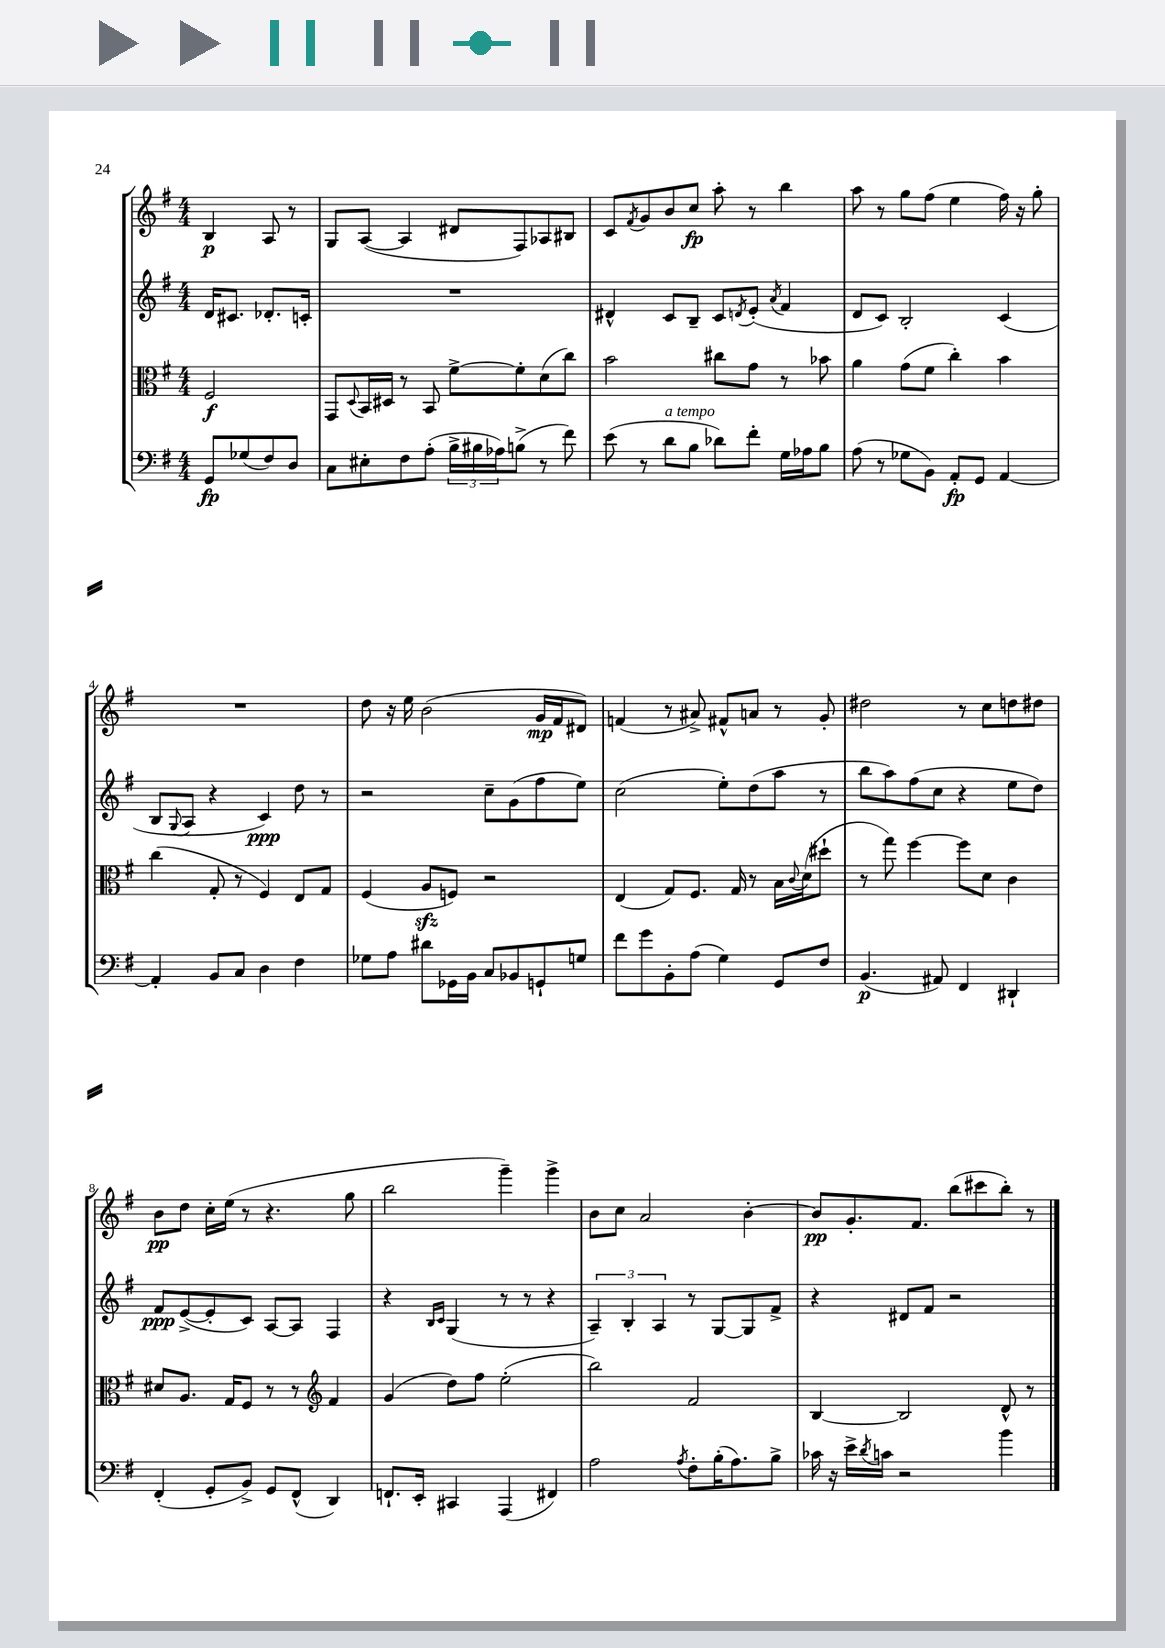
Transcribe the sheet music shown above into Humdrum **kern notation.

**kern	**dynam	**kern	**dynam	**kern	**dynam	**kern	**dynam
*part4	*part4	*part3	*part3	*part2	*part2	*part1	*part1
*staff4	*staff4	*staff3	*staff3	*staff2	*staff2	*staff1	*staff1
*clefF4	*	*clefC3	*	*clefG2	*	*clefG2	*
*k[f#]	*	*k[f#]	*	*k[f#]	*	*k[f#]	*
*M4/4	*	*M4/4	*	*M4/4	*	*M4/4	*
=	=	=	=	=	=	=	=
8GG/L	fp	2F#/	f	16d/KL	.	4B/	p
.	.	.	.	8.c#X/J	.	.	.
(8G-X/	.	.	.	.	.	.	.
8F#/)	.	.	.	8.d-X'/L	.	8A/	.
8D/J	.	.	.	.	.	8r	.
.	.	.	.	16cn'/Jk	.	.	.
=1	=1	=1	=1	=1	=1	=1	=1
8C\L	.	8GG/L	.	1r	.	8G/L	.
.	.	8qqD/	.	.	.	.	.
8E#X'\	.	16BB/L	.	.	.	([8A/J	.
.	.	16D#X/JJ	.	.	.	.	.
8F#\	.	8r	.	.	.	4A/]	.
(8A'\J	.	8BB/	.	.	.	.	.
24B^\LL	.	[8f#^\L	.	.	.	8d#X/L	.
24B#X\	.	.	.	.	.	.	.
24A-X\J)	.	.	.	.	.	.	.
(8Bn^\J	.	8f#'\]	.	.	.	8F#/)	.
8r	.	(8d\	.	.	.	8A-X/	.
8f#\)	.	8cc\J)	.	.	.	8B#X/J	.
=2	=2	=2	=2	=2	=2	=2	=2
(8e\	.	2b\	.	4d#X^^/	.	8c/L	.
.	.	.	.	.	.	8qf#/	.
8r	.	.	.	.	.	8g/	.
!LO:TX:a:i:t=a tempo	!	!	!	!	!	!	!
8d\L	.	.	.	8c/L	.	8b/	.
8B\J	.	.	.	8B~/J	.	8cc/J	fp
8d-X\L)	.	8cc#X\L	.	8c/L	.	8aa'\	.
.	.	.	.	8qdn/	.	.	.
8f#'\J	.	8g\J	.	(8e'/J	.	8r	.
.	.	.	.	8qa/	.	.	.
16G\LL	.	8r	.	4f#/	.	4bb\	.
16A-X\J	.	.	.	.	.	.	.
8B\J	.	8b-X\	.	.	.	.	.
=3	=3	=3	=3	=3	=3	=3	=3
(8A\	.	4a\	.	8d/L	.	8aa\	.
8r	.	.	.	8c/J)	.	8r	.
8G-X\L	.	(8g\L	.	2B'/	.	8gg\L	.
8BB\J)	.	8f#\J	.	.	.	(8ff#\J	.
8AA'/L	fp	4cc'\)	.	.	.	4ee\	.
8GG/J	.	.	.	.	.	.	.
[4AA/	.	4b\	.	(4c/	.	16ff#\)	.
.	.	.	.	.	.	16r	.
.	.	.	.	.	.	8gg'\	.
!!LO:LB:g=z
=4	=4	=4	=4	=4	=4	=4	=4
4AA'/]	.	(4cc\	.	8B/L	.	1r	.
.	.	.	.	8qqG/	.	.	.
.	.	.	.	8A/J	.	.	.
8BB/L	.	8G'/	.	4r	.	.	.
8C/J	.	8r	.	.	.	.	.
4D\	.	4F#/)	.	4c/)	ppp	.	.
4F#\	.	8E/L	.	8dd\	.	.	.
.	.	8G/J	.	8r	.	.	.
=5	=5	=5	=5	=5	=5	=5	=5
8G-X\L	.	(4F#/	.	2r	.	8dd\	.
8A\J	.	.	.	.	.	16r	.
.	.	.	.	.	.	16ee\	.
8d#X\L	.	8Azz/L	.	.	.	(2b\	.
16GG-X\L	.	8Fn/J)	.	.	.	.	.
16BB\JJ	.	.	.	.	.	.	.
8C/L	.	2r	.	8cc~\L	.	.	.
8BB-X/	.	.	.	(8g\	.	.	.
8GGn`/	.	.	.	8ff#\	.	16g/LL	mp
.	.	.	.	.	.	16f#/J	.
8Gn/J	.	.	.	8ee\J)	.	8d#X/J)	.
=6	=6	=6	=6	=6	=6	=6	=6
8f#\L	.	(4E/	.	(2cc\	.	(4fn/	.
8g\	.	.	.	.	.	.	.
8BB'\	.	8G/L)	.	.	.	8r	.
(8A\J	.	8.F#/J	.	.	.	8a#X^/)	.
4G\)	.	.	.	8ee'\L)	.	8f#X^^/L	.
.	.	16G/	.	.	.	.	.
.	.	8r	.	(8dd\	.	8an/J	.
8GG/L	.	16B\LL	.	8aa\J	.	8r	.
.	.	8qqc/	.	.	.	.	.
.	.	(16d\J	.	.	.	.	.
8F#/J	.	8dd#X`\J	.	8r	.	8g'/	.
=7	=7	=7	=7	=7	=7	=7	=7
(4.BB/	p	8r	.	8bb\L	.	2dd#X\	.
.	.	8gg\)	.	8aa\)	.	.	.
.	.	[4ff#\	.	(8ff#\	.	.	.
8AA#X/)	.	.	.	8cc\J	.	.	.
4FF#/	.	8ff#\L]	.	4r	.	8r	.
.	.	8d\J	.	.	.	8cc\L	.
4DD#X`/	.	4c\	.	8ee\L	.	8ddn\	.
.	.	.	.	8dd\J)	.	8dd#X\J	.
!!LO:LB:g=z
=8	=8	=8	=8	=8	=8	=8	=8
(4FF#'/	.	8d#X/L	.	8f#/L	ppp	8b\L	pp
.	.	8.A/J	.	([8e^/	.	8dd\J	.
8GG'/L	.	.	.	8e'/]	.	16cc'\LL	.
.	.	16G/KL	.	.	.	(16ee\JJ	.
8BB^/J)	.	8F#/J	.	8c/J)	.	8r	.
8GG/L	.	8r	.	[8A/L	.	4.r	.
(8FF#^^/J	.	8r	.	8A/J]	.	.	.
*	*	*clefG2	*	*	*	*	*
4DD/)	.	4f#/	.	4F#/	.	.	.
.	.	.	.	.	.	8gg\	.
=9	=9	=9	=9	=9	=9	=9	=9
8.FFn`/L	.	(4g/	.	4r	.	2bb\	.
16EE'/Jk	.	.	.	.	.	.	.
.	.	.	.	16qqB/LL	.	.	.
.	.	.	.	16qqc/JJ	.	.	.
4CC#X/	.	8dd\L)	.	(4G/	.	.	.
.	.	8ff#\J	.	.	.	.	.
(4AAA/	.	(2ee'\	.	8r	.	4ggg~\)	.
.	.	.	.	8r	.	.	.
4FF#X/)	.	.	.	4r	.	4ggg^\	.
=10	=10	=10	=10	=10	=10	=10	=10
2A\	.	2bb\)	.	6A~/)	.	8b\L	.
.	.	.	.	.	.	8cc\J	.
.	.	.	.	6B'/	.	.	.
.	.	.	.	.	.	2a/	.
.	.	.	.	6A/	.	.	.
8qA/	.	.	.	.	.	.	.
8F#'\L	.	2f#/	.	8r	.	.	.
(16B'\K	.	.	.	[8G/L	.	.	.
8.A\)	.	.	.	.	.	.	.
.	.	.	.	8G/]	.	[4b'\	.
8B^\J	.	.	.	8f#^/J	.	.	.
=11	=11	=11	=11	=11	=11	=11	=11
16c-X\	.	[4B/	.	4r	.	8b/L]	pp
16r	.	.	.	.	.	.	.
16e^\LL	.	.	.	.	.	8.g'/	.
8qd/	.	.	.	.	.	.	.
16cn\JJ	.	.	.	.	.	.	.
2r	.	2B/]	.	8d#X/L	.	.	.
.	.	.	.	.	.	8.f#/J	.
.	.	.	.	8f#/J	.	.	.
.	.	.	.	2r	.	(8bb\L	.
.	.	.	.	.	.	8ccc#X\	.
4b\	.	8d^^/	.	.	.	8bb'\J)	.
.	.	8r	.	.	.	8r	.
==	==	==	==	==	==	==	==
*-	*-	*-	*-	*-	*-	*-	*-
